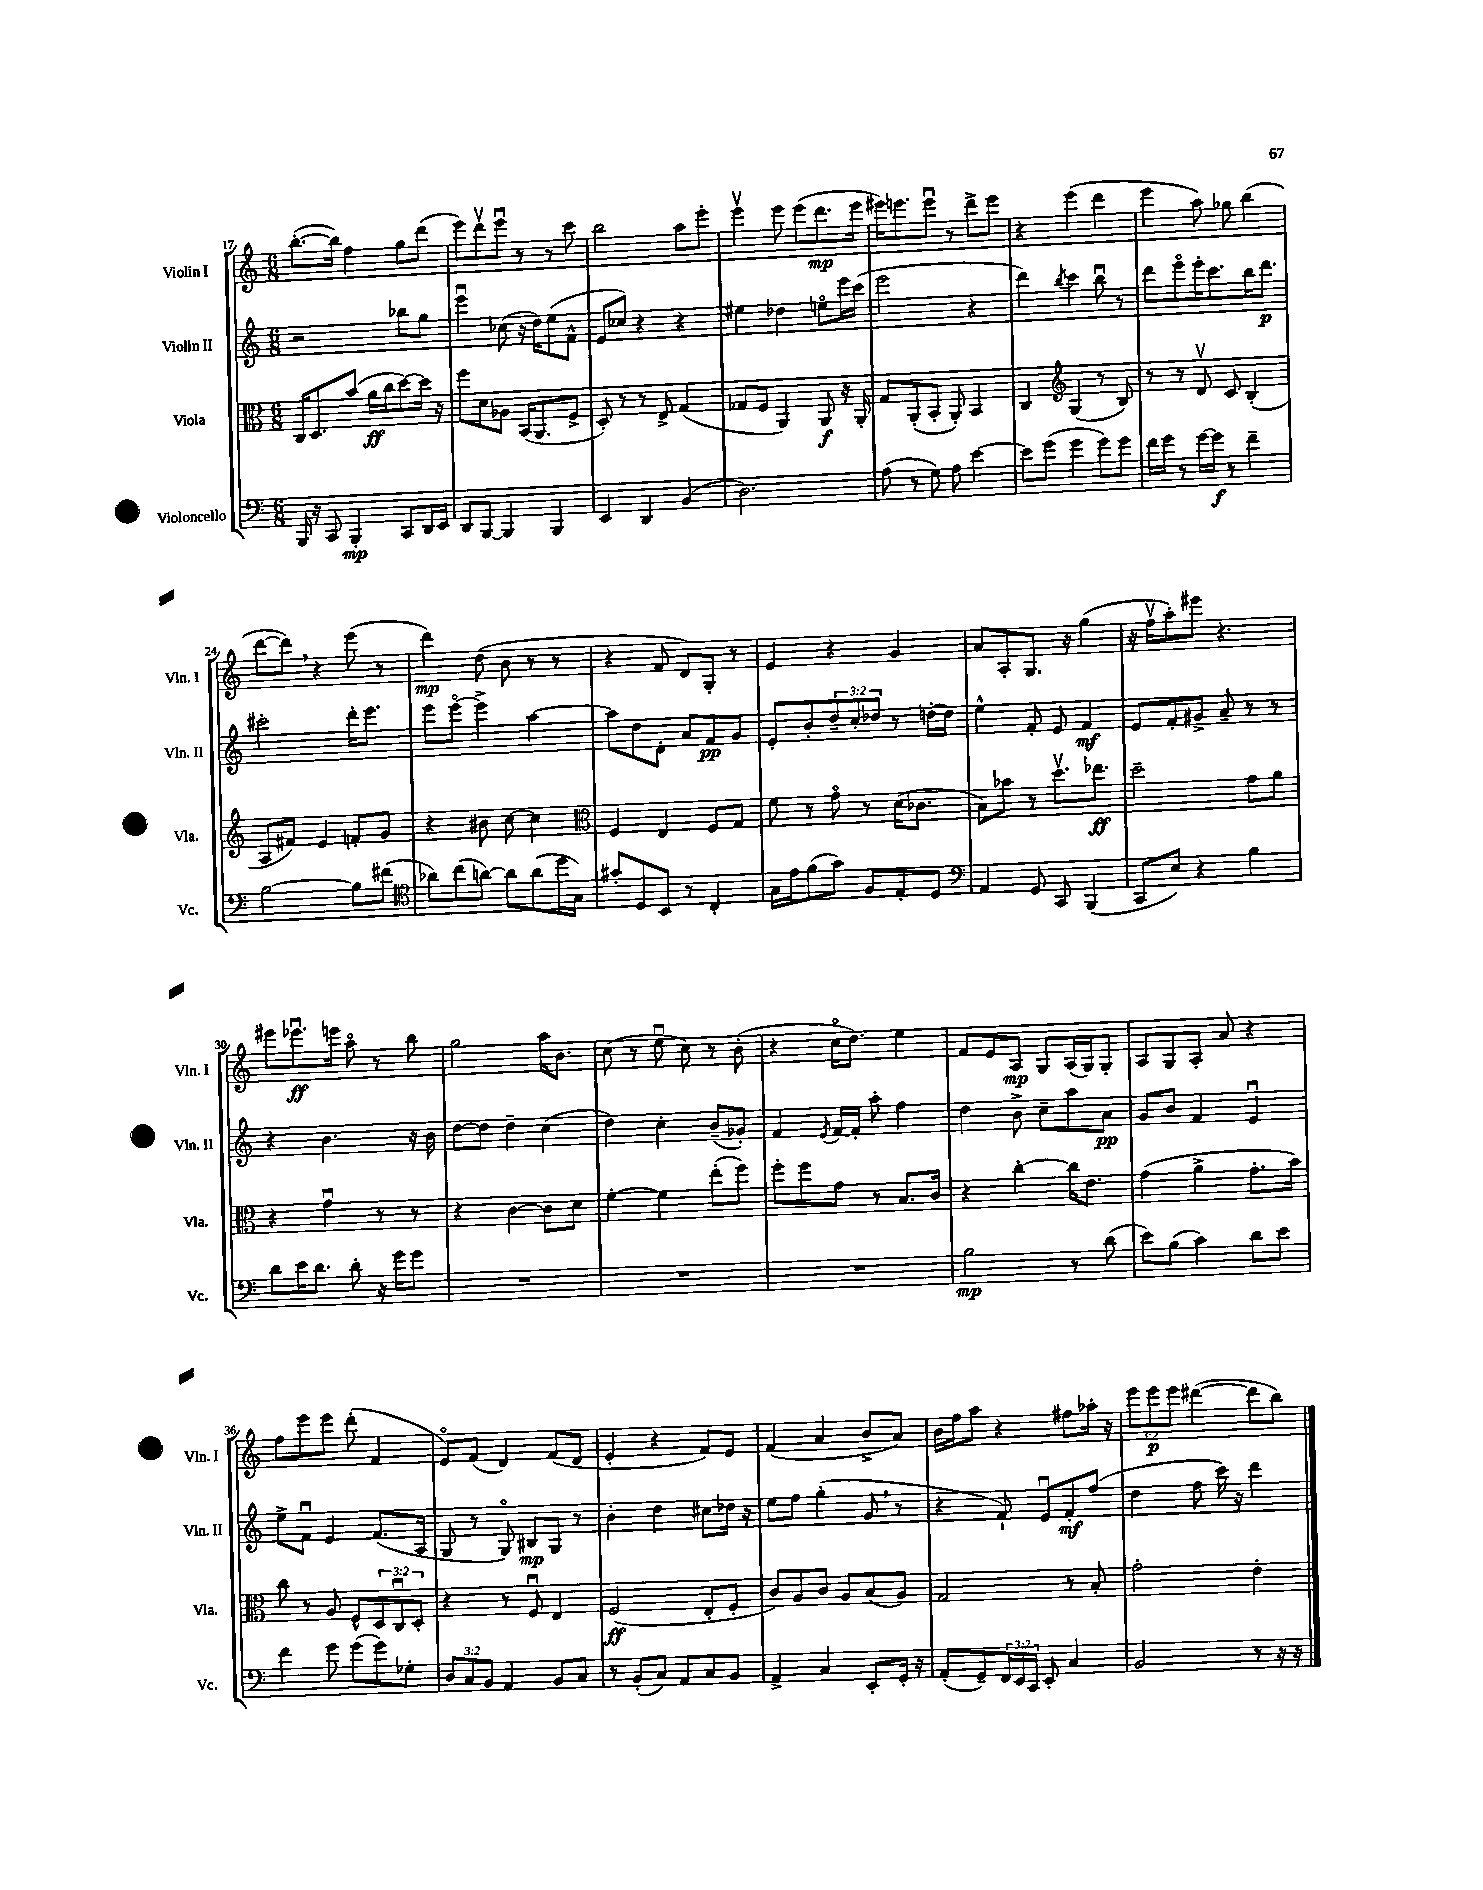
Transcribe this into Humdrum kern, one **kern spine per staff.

**kern	**kern	**kern	**kern
*staff4	*staff3	*staff2	*staff1
*clefF4	*clefC3	*clefG2	*clefG2
*k[]	*k[]	*k[]	*k[]
*M6/8	*M6/8	*M6/8	*M6/8
16BBB	16C	2r	([8.bb'
16r	8.D	.	.
8CC	.	.	.
.	.	.	16bb])
4BBB'	(8b	.	4ff
.	16a	.	.
.	16cc	.	.
8CC	[8dd)	8bb-	8gg
16DD	16dd]	8gg	(8ddd
16EE	16r	.	.
=	=	=	=
8DD	8ff	4eeeu	8eee)
[8BBB	8d	.	8dddv
4BBB]	8A-	(8cc-	8eeeu
.	(16BB	16r	8r
.	8.AA	16dd)	.
4BBB	.	(8ee	8r
.	8F^	8f^^	8ccc
=	=	=	=
4EE	8D')	8e	2bb
.	8r	8cc-)	.
4DD	8r	4r	.
.	8E^	.	.
(4BB	(4G	4r	8aa
.	.	.	8eee'
=	=	=	=
2.D)	8G-	4ee#	4eeev
.	8F	.	.
.	4AA)	4dd-	8eee
.	.	.	(8eee
.	8AA	8eeo	8.ddd
.	16r	16eee	.
.	16AA'	(16ccc	16eee
=	=	=	=
(8A	8G	2eee	16eee#)
.	.	.	8.eee
8r	(8AA'	.	.
8G)	8BB'	.	8eeeu
8A	8AA')	.	8r
[4e	4BB	4r	8ddd^
.	.	.	8eee
=	=	=	=
8e]	4C	4ddd)	4r
(8g	.	.	.
*	*clefG2	*	*
.	.	8qbb	.
4g	(4G	4ccc	(4eee
8g)	8r	8bbu	4ddd
8g	8B)	8r	.
=	=	=	=
16f	8r	8ddd	4eee
16g	.	.	.
8r	8r	8eeeo	.
[16g	8dv	16eee'	8aa)
16g]	.	8.ccc	.
8r	8c	.	8gg-
4f~	(4B'	16bb	(4bb
.	.	8.ddd	.
=	=	=	=
[2B	8A	2ccc#'	[8ddd
.	8f#)	.	8ddd])
.	4e	.	4r
8B]	8f'	16ddd'	(8eee
.	.	8.eee	.
(8f#	8g	.	8r
=	=	=	=
*clefC4	*	*	*
8a-)	4r	8eee	4ddd)
(8cc	.	[8eeeo	.
[8a)	8b#	4eee^]	(8dd
8a]	[8cc	.	8b
(8a	4cc]	[4aa	8r
16dd	.	.	8r
16G)	.	.	.
=	=	=	=
*	*clefC3	*	*
8g#'	4F	8aa]	4r
8D	.	8dd	.
8BB	4E	8d'	8f
8r	.	8a	8d)
4C'	8F	8f	8G'
.	8G	8g	8r
=	=	=	=
16G	8f	8e'	4e
16e	.	.	.
(8f	8r	8b'	.
8g)	8go	12dd~	4r
.	.	12cc'	.
8F	8r	.	.
.	.	12dd-	.
8E'	(16d	8r	4g
.	8.c-	.	.
8D	.	[16dd'	.
.	.	16dd]	.
=	=	=	=
*clefF4	*	*	*
4AA	8B)	4ee^^	8a
.	8b-	.	8A'
8GG	8r	8f'	8.G
8CC	8.ddv	8e	.
.	.	.	16r
(4BBB	.	4f	(4gg
.	8.ee-	.	.
=	=	=	=
8CC	2dd~	8e	16r
.	.	.	16ffv
8E)	.	8f'	8aa')
4r	.	8g#^	8eee#
.	.	8a~	4.r
4B	8g	8r	.
.	8a	8r	.
=	=	=	=
8d	4r	4r	8eee#
16e	.	.	8.eee-u
8.d	.	.	.
.	4gu	4.b	.
.	.	.	16eee
8d'	.	.	8aao
16r	8r	.	8r
16g	.	.	.
8g	8r	16r	8bb
.	.	16b	.
=	=	=	=
2.r	4r	[8dd	2gg
.	.	8dd]	.
.	[4c	4dd~	.
.	8c]	(4cc	16aa
.	.	.	8.b
.	8d	.	.
=	=	=	=
2.r	[4f'	4dd)	(8cc
.	.	.	8r
.	4f]	4cc'	8eeu
.	.	.	8cc)
.	(8ee'	(8b~	8r
.	8ff)	8g-')	(8b'
=	=	=	=
2.r	8ff'	4f	4r
.	8ff	.	.
.	.	8qe	.
.	8g	[16f	16cco
.	.	16f']	8.dd)
.	8r	8aa'	.
.	8.B	4ff	4ee
.	16c	.	.
=	=	=	=
2B	4r	4dd	8f
.	.	.	8e
.	[4cc'	8b^	8A
.	.	8cc~	8G
8r	16cc]	8aa	(16A
.	8.e	.	16G)
(8d	.	8a	8G'
=	=	=	=
8e)	(4g	8g	8A
(8B	.	8b	8G
4c)	4a^	4f	8A'
.	.	.	8a
8d	8.g'	4eu	4r
8e	.	.	.
.	16b)	.	.
=	=	=	=
4f	8cc	8ee^	8ff
.	8r	8fu	8eee
8g	8A	4e	8eee
(8g	8F^^	.	(8ddd'
8g)	12D	(8.f	4f
.	12Cu	.	.
8G-'	.	.	.
.	12D'	.	.
.	.	16A	.
=	=	=	=
12D	4r	8G	8eo)
12C	.	.	.
.	.	8r	(8f
12BB	.	.	.
4AA	8r	8Go)	4d)
.	8Fu	8B#	.
8BB	4E	8G	(8f
8C	.	8r	8d
=	=	=	=
8r	(2F	4b'	4e'
(8BB'	.	.	.
8C)	.	4dd	4r
8AA	.	.	.
8C	8E'	8cc#	8f)
8BB	8F'	16dd-	8e
.	.	16r	.
=	=	=	=
4AA^	8c)	8ee	(4f
.	8A	8ff	.
4C	8c	(4gg'	4a
.	8A	.	.
8EE'	(8B	8g	8b^
16GG'	8A)	8r	8a)
16r	.	.	.
=	=	=	=
(8AA'	2G	4r	16b
.	.	.	16ff
8GG~)	.	.	8aa
24FF	.	8f`)	4r
24EE	.	.	.
24CC	.	.	.
8EE'	.	8eu	.
4C	8r	8f'	8ff#
.	8B'	(8ff	16aa-'
.	.	.	16r
=	=	=	=
2BB	2g'	4dd	12eee
.	.	.	12eee
.	.	.	12eee
.	.	8ff	([4ddd#
.	.	16ccc)	.
.	.	16r	.
8r	4e'	4ddd	8ddd#]
16r	.	.	8bb)
16r	.	.	.
==	==	==	==
*-	*-	*-	*-
